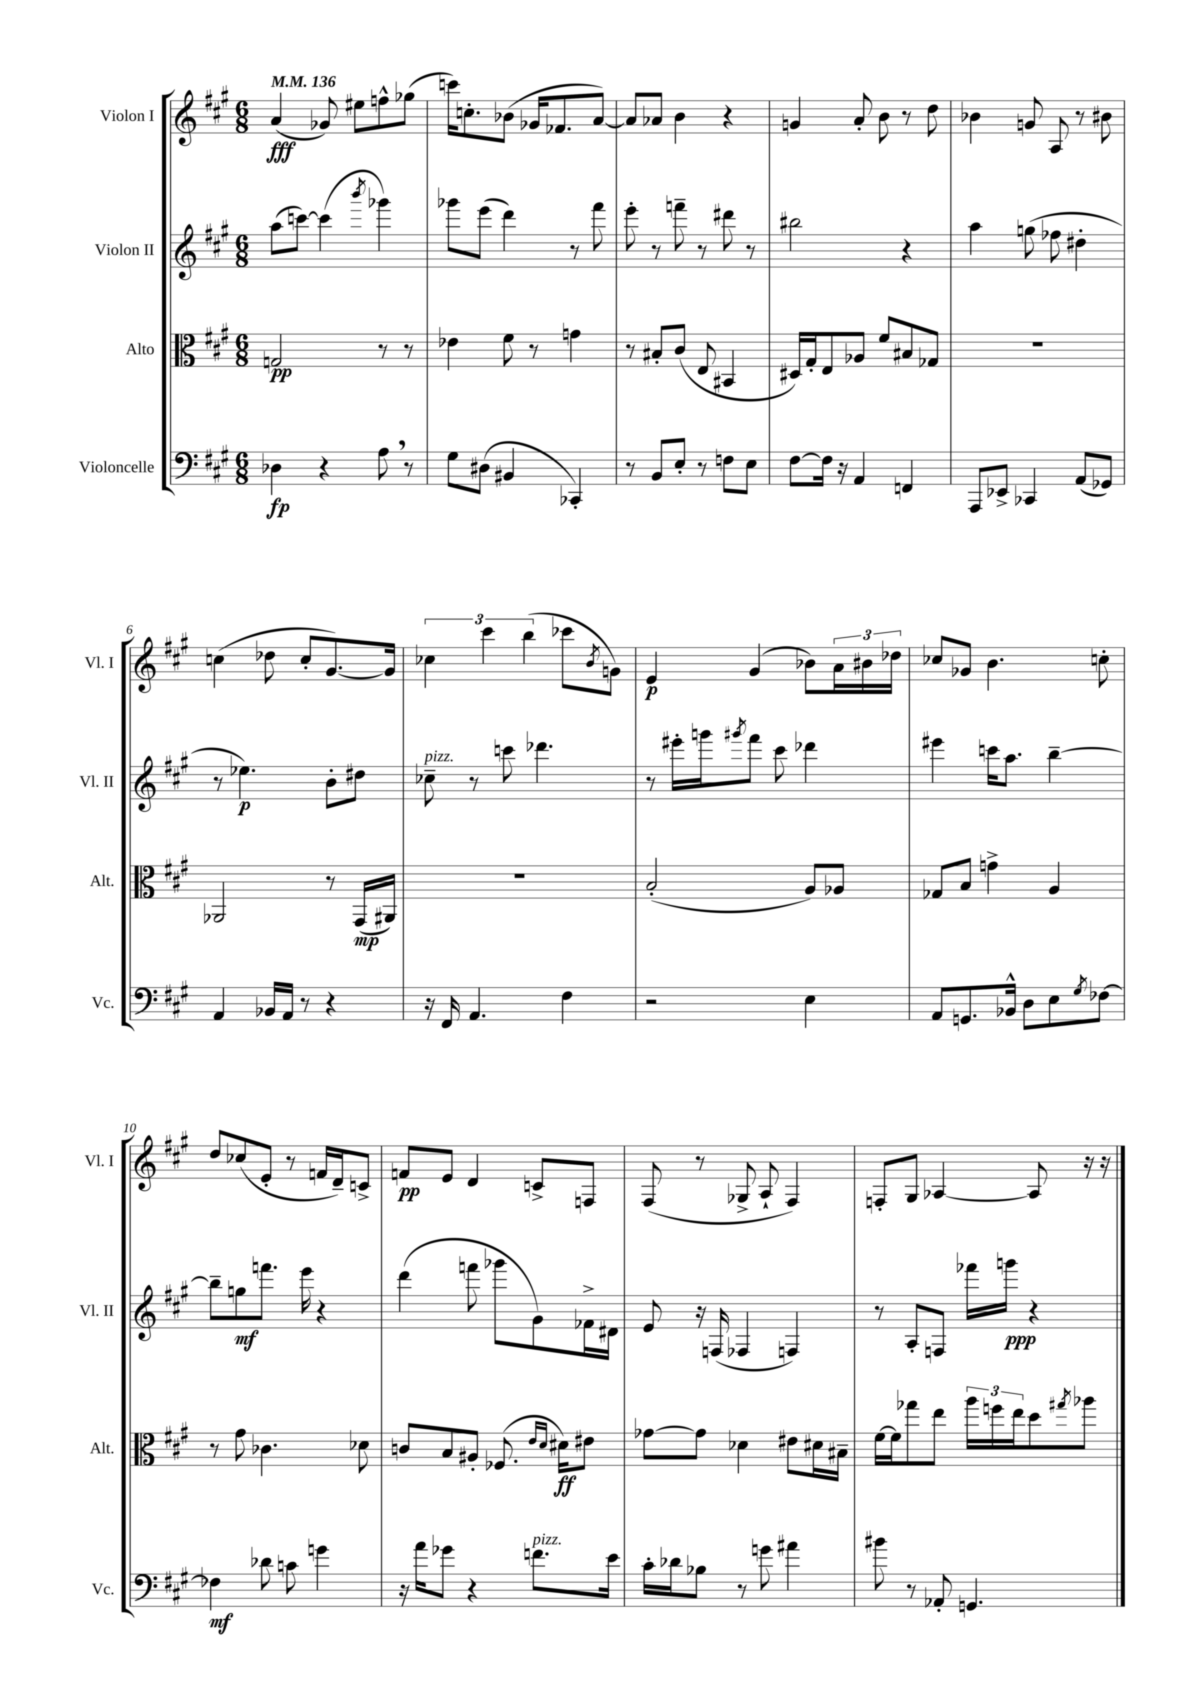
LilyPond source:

<<
\new StaffGroup <<
\new Staff = "s0" \with { instrumentName = "Violon I" shortInstrumentName = "Vl. I" } {
    \clef treble \key a \major \numericTimeSignature \time 6/8 \tempo 4 = 136
    a'4\fff( ges'8) eis''8 f''8-^ ges''8( |
    c'''16) c''8.-. bes'8( ges'16 fes'8. a'8~) |
    a'8 aes'8 b'4 r4 |
    g'4 a'8-. b'8 r8 d''8 |
    bes'4 g'8 a8 r8 bis'8 |
    c''4( des''8 c''8-. gis'8.~) gis'16 |
    \tuplet 3/2 { ces''4 cis'''4 b''4( } ces'''8 \acciaccatura { b'8 } g'8) |
    e'4\p gis'4( bes'8) \tuplet 3/2 { a'16 bis'16 des''16 } |
    ces''8 ges'8 b'4. c''8-. |
    d''8 ces''8( e'8-. r8 f'16 d'16--) c'8-> |
    f'8\pp e'8 d'4 c'8-> f8 |
    fis8( r8 ges8-> a8-! fis4) |
    f8-. gis8 aes4~ aes8 r16 r16 \bar "|." |
}
\new Staff = "s1" \with { instrumentName = "Violon II" shortInstrumentName = "Vl. II" } {
    \clef treble \key a \major \numericTimeSignature \time 6/8
    a''8( c'''8~) c'''4( \acciaccatura { b'''8 } ges'''4) |
    ges'''8 e'''8( d'''4) r8 fis'''8 |
    e'''8-. r8 f'''8-- r8 dis'''8 r8 |
    bis''2 r4 |
    a''4 g''8( fes''8 dis''4-. |
    r8 ees''4.\p) b'8-. dis''8 |
    ces''8--^\markup { \italic "pizz." } r8 c'''8 des'''4. |
    r8 eis'''16-. g'''16 \acciaccatura { gis'''8 } fis'''8 cis'''8 des'''4 |
    eis'''4 c'''16 a''8. b''4~-- |
    b''8-- g''8\mf f'''8. e'''16 r4 |
    d'''4( f'''8 ges'''8 gis'8) fes'16-> dis'16 |
    e'8 r16 f16( fes4 f4) |
    r8 a8-. f8 fes'''16 g'''16\ppp r4 \bar "|." |
}
\new Staff = "s2" \with { instrumentName = "Alto" shortInstrumentName = "Alt." } {
    \clef alto \key a \major \numericTimeSignature \time 6/8
    g2\pp r8 r8 |
    ees'4 fis'8 r8 g'4 |
    r8 bis8-. cis'8( e8 bis,4 |
    dis16) gis16-. e8 aes8 fis'8 bis8 ges8 |
    R2. |
    aes,2 r8 gis,16\mp( ais,16) |
    R2. |
    b2-.( a8) aes8 |
    ges8 b8 g'4-> a4 |
    r8 gis'8 ces'4. des'8 |
    c'8 b8 ais8-. fes8.( \grace { e'16 d'16 } dis'16\ff) eis'8 |
    ges'8~ ges'8 des'4 eis'8 dis'16 bis16-- |
    fis'16~ fis'16 ges''8 e''8 \tuplet 3/2 { a''16 f''16 e''16 } d''8 \acciaccatura { gis''8 } aes''8 \bar "|." |
}
\new Staff = "s3" \with { instrumentName = "Violoncelle" shortInstrumentName = "Vc." } {
    \clef bass \key a \major \numericTimeSignature \time 6/8
    des4\fp r4 a8 \breathe r8 |
    gis8 dis8( bis,4 ces,4-.) |
    r8 b,8 e8-. r8 f8 e8 |
    fis8~ fis16 r16 a,4 f,4 |
    a,,8 ees,8-> ces,4 a,8( ges,8) |
    a,4 bes,16 a,16 r8 r4 |
    r16 fis,16 a,4. fis4 |
    r2 e4 |
    a,8 g,8. bes,16-^ d8 e8 \acciaccatura { gis8 } fes8~ |
    fes4\mf des'8 c'8 g'4 |
    r16 a'16 ges'8 r4 f'8.^\markup { \italic "pizz." } e'16 |
    cis'16-. des'16 bes8 r8 g'8 ais'4 |
    bis'8 r8 aes,8-. g,4. \bar "|." |
}
>>
>>
